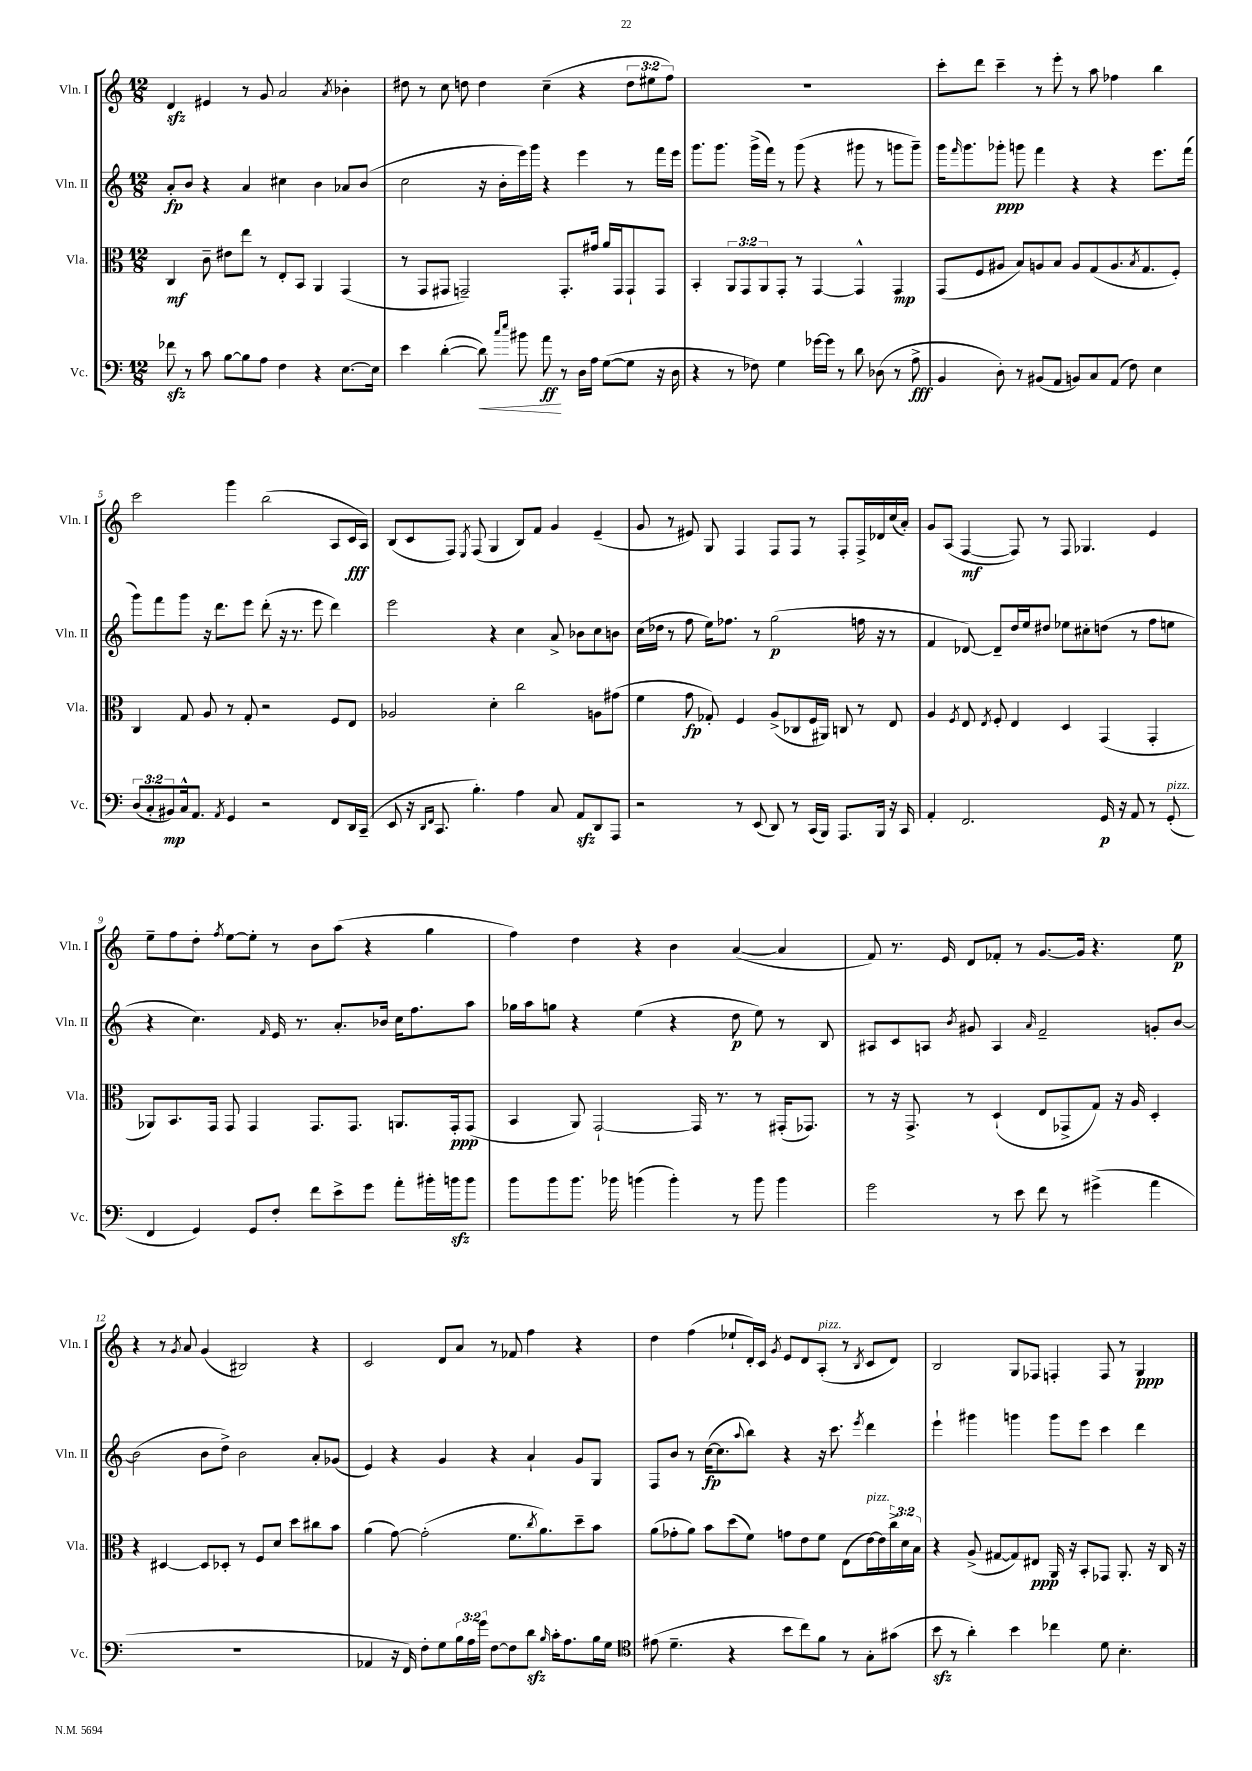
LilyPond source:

<<
\new StaffGroup <<
\new Staff = "s0" \with { instrumentName = "Vln. I" shortInstrumentName = "Vln. I" } {
    \clef treble \key c \major \numericTimeSignature \time 12/8 \override Staff.TupletNumber.text = #tuplet-number::calc-fraction-text
    d'4\sfz eis'4 r8 g'8 a'2 \acciaccatura { a'8 } bes'4-. |
    dis''8 r8 c''8 d''8 d''4 c''4--( r4 \tuplet 3/2 { d''8 eis''8 f''8) } |
    R1. |
    c'''8-. d'''8 c'''4-- r8 e'''8-. r8 a''8 fes''4 b''4 |
    c'''2 g'''4 b''2( a8 c'16\fff a16) |
    b8( c'8 f8) \acciaccatura { e8 } f8( g4 b8) f'8 g'4 e'4--( |
    g'8 r8 eis'8) g8 f4 f8 f8 r8 f8-. f16-> des'16 c''16( a'16-.) |
    g'8 a8( f4~\mf f8) r8 f8 ges4. e'4 |
    e''8-- f''8 d''8-. \acciaccatura { f''8 } e''8~ e''8-. r8 b'8 a''8( r4 g''4 |
    f''4) d''4 r4 b'4 a'4~( a'4 |
    f'8) r8. e'16 d'8 fes'8-. r8 g'8.~ g'16 r4. e''8\p |
    r4 r8 \acciaccatura { g'8 } a'8 g'4( bis2) r4 |
    c'2 d'8 a'8 r8 fes'8 f''4 r4 |
    d''4 f''4( ees''8-! d'16-.) c'16 \acciaccatura { g'8 } e'8 d'8 a8-.^\markup { \italic "pizz." }( r8 \acciaccatura { b8 } c'8 d'8) |
    b2 g8 fes8 f4-. f8 r8 g4\ppp \bar "|." |
}
\new Staff = "s1" \with { instrumentName = "Vln. II" shortInstrumentName = "Vln. II" } {
    \clef treble \key c \major \numericTimeSignature \time 12/8
    a'8-.\fp b'8 r4 a'4 cis''4 b'4 aes'8 b'8( |
    c''2 r16 b'16-. e'''16) g'''16 r4 e'''4 r8 f'''16 e'''16 |
    g'''8. g'''8. g'''16->( f'''16) r8 g'''8( r4 gis'''8 r8 g'''8 g'''8--) |
    g'''16 \grace { f'''16 } g'''8. ges'''8-.\ppp g'''8 f'''4 r4 r4 e'''8. f'''16( |
    g'''8) f'''8 g'''8 r16 d'''8. e'''8 d'''8-.( r16 r8. e'''8 d'''4) |
    e'''2 r4 c''4 a'8-> bes'8 c''8 b'8 |
    c''16( des''16 r8 f''8 e''16) fes''8. r8 g''2\p( f''16 r16 r8 |
    f'4 des'8~) des'8-- d''16 e''16 dis''8 ees''8 cis''8-. d''8( r8 f''8 e''8 |
    r4 c''4.) \grace { f'16 } e'16 r8. a'8.-. bes'16 c''16 f''8. a''8 |
    ges''16 a''16 g''8 r4 e''4( r4 d''8\p e''8) r8 b8 |
    ais8 c'8 a8 \acciaccatura { b'8 } gis'8 a4 \grace { a'16 } f'2-- g'8-. b'8~ |
    b'2( b'8 d''8->) b'2 a'8-. ges'8( |
    e'4) r4 g'4 r4 a'4-! g'8 g8 |
    f8 b'8 r8 c''16~\fp( c''8. \appoggiatura { a''8 } b''8) r4 r16 c'''8. \acciaccatura { e'''8 } d'''4 |
    e'''4-! gis'''4 g'''4 g'''8 e'''8 c'''4 d'''4 \bar "|." |
}
\new Staff = "s2" \with { instrumentName = "Vla." shortInstrumentName = "Vla." } {
    \clef alto \key c \major \numericTimeSignature \time 12/8 \override Staff.TupletNumber.text = #tuplet-number::calc-fraction-text
    c4\mf c'8-- eis'8 e''8 r8 e8-. b,8 a,4 g,4( |
    r8 g,8 gis,8 g,2--) g,8.-. gis'16 a'16 g,16 g,8-! g,8 |
    b,4-. \tuplet 3/2 { a,8 g,8 a,8 } g,8-. r8 g,4~ g,4-^ g,4\mp |
    g,8( f8 ais8 b8) a8 b8 a8 g8( a8. \acciaccatura { b8 } g8. f8-.) |
    c4 g8 a8 r8 g8-. r2 f8 e8 |
    aes2 d'4-. c''2 a8 gis'8( |
    f'4 g'8\fp ges8-.) f4 a8->( ces8 f16 ais,16) c8 r8 e8 |
    a4 \acciaccatura { f8 } e8 \acciaccatura { e8 } f8-. e4 d4 g,4( g,4-. |
    aes,8) b,8. g,16 g,8 g,4 g,8. g,8. a,8. g,16-.\ppp g,8( |
    b,4 a,8) g,2~-! g,16 r8. r8 gis,16-.( ges,8.) |
    r8 r16 g,8.-> r8 d4-!( e8 ges,8-> g8) r16 a16 d4-. |
    r4 dis4~ dis8 des8-. r8 f8 d'8 d''8 cis''8 b'8 |
    a'4( g'8~) g'2-.( f'8. \acciaccatura { c''8 } a'8.) d''8-- b'8 |
    a'8( ges'8-. a'8) b'8 d''8( f'8) g'8 e'8 f'8 e8( e'16~^\markup { \italic "pizz." }) e'16 \tuplet 3/2 { c''16-> d'16 b16 } |
    r4 a8->( gis8~ gis8) eis8\ppp a,16 r16 b,8-. ges,8 a,8.-. r16 c16 r16 \bar "|." |
}
\new Staff = "s3" \with { instrumentName = "Vc." shortInstrumentName = "Vc." } {
    \clef bass \key c \major \numericTimeSignature \time 12/8 \override Staff.TupletNumber.text = #tuplet-number::calc-fraction-text
    fes'8\sfz r8 c'8 b8~ b8 a8 f4 r4 e8.~ e16 |
    e'4 d'4~-.( d'8\<) \grace { c''16 e''16 } bis'8 a'8\ff\! r8 d16 a16 g8~( g8 r16 d16 |
    r4 r8 fes8) g4 ges'16~ ges'16 r8 d'8 des8( r8 a8->\fff |
    b,4 d8-.) r8 bis,8( a,8 b,8) c8 a,8( f8) e4 |
    \tuplet 3/2 { d8( c8-. bis,8\mp) } c16-^ a,8. \acciaccatura { a,8 } g,4 r2 f,8 d,16 c,16--( |
    e,8 r16 \grace { d,16 f,16 } c,8. b4.-.) a4 c8 a,8\sfz d,8 a,,8 |
    r2 r8 e,8( d,8) r8 c,16( b,,16) a,,8. b,,16 r16 c,16 |
    a,4-. f,2. g,16\p r16 a,8 r8 g,8-.^\markup { \italic "pizz." }( |
    f,4 g,4) g,8 f8-. f'8 e'8-> g'8 a'8-. bis'16-. b'16\sfz b'8 |
    b'8 b'8 b'8. bes'16 b'4( b'4-.) r8 b'8 b'4 |
    g'2 r8 e'8 f'8 r8 gis'4->( a'4 |
    R1. |
    aes,4 r16 f,16) f8-. g8 \tuplet 3/2 { b16 a16 g'16 } f8~ f8 d'8\sfz \grace { b16 } c'16-. a8. b16 g16 |
    \clef tenor eis'8( d'4.-- r4 b'8 c''8) f'8 r8 g8-. gis'8( |
    b'8\sfz r8 a'4-.) b'4 ces''4 d'8 b4.-. \bar "|." |
}
>>
>>
